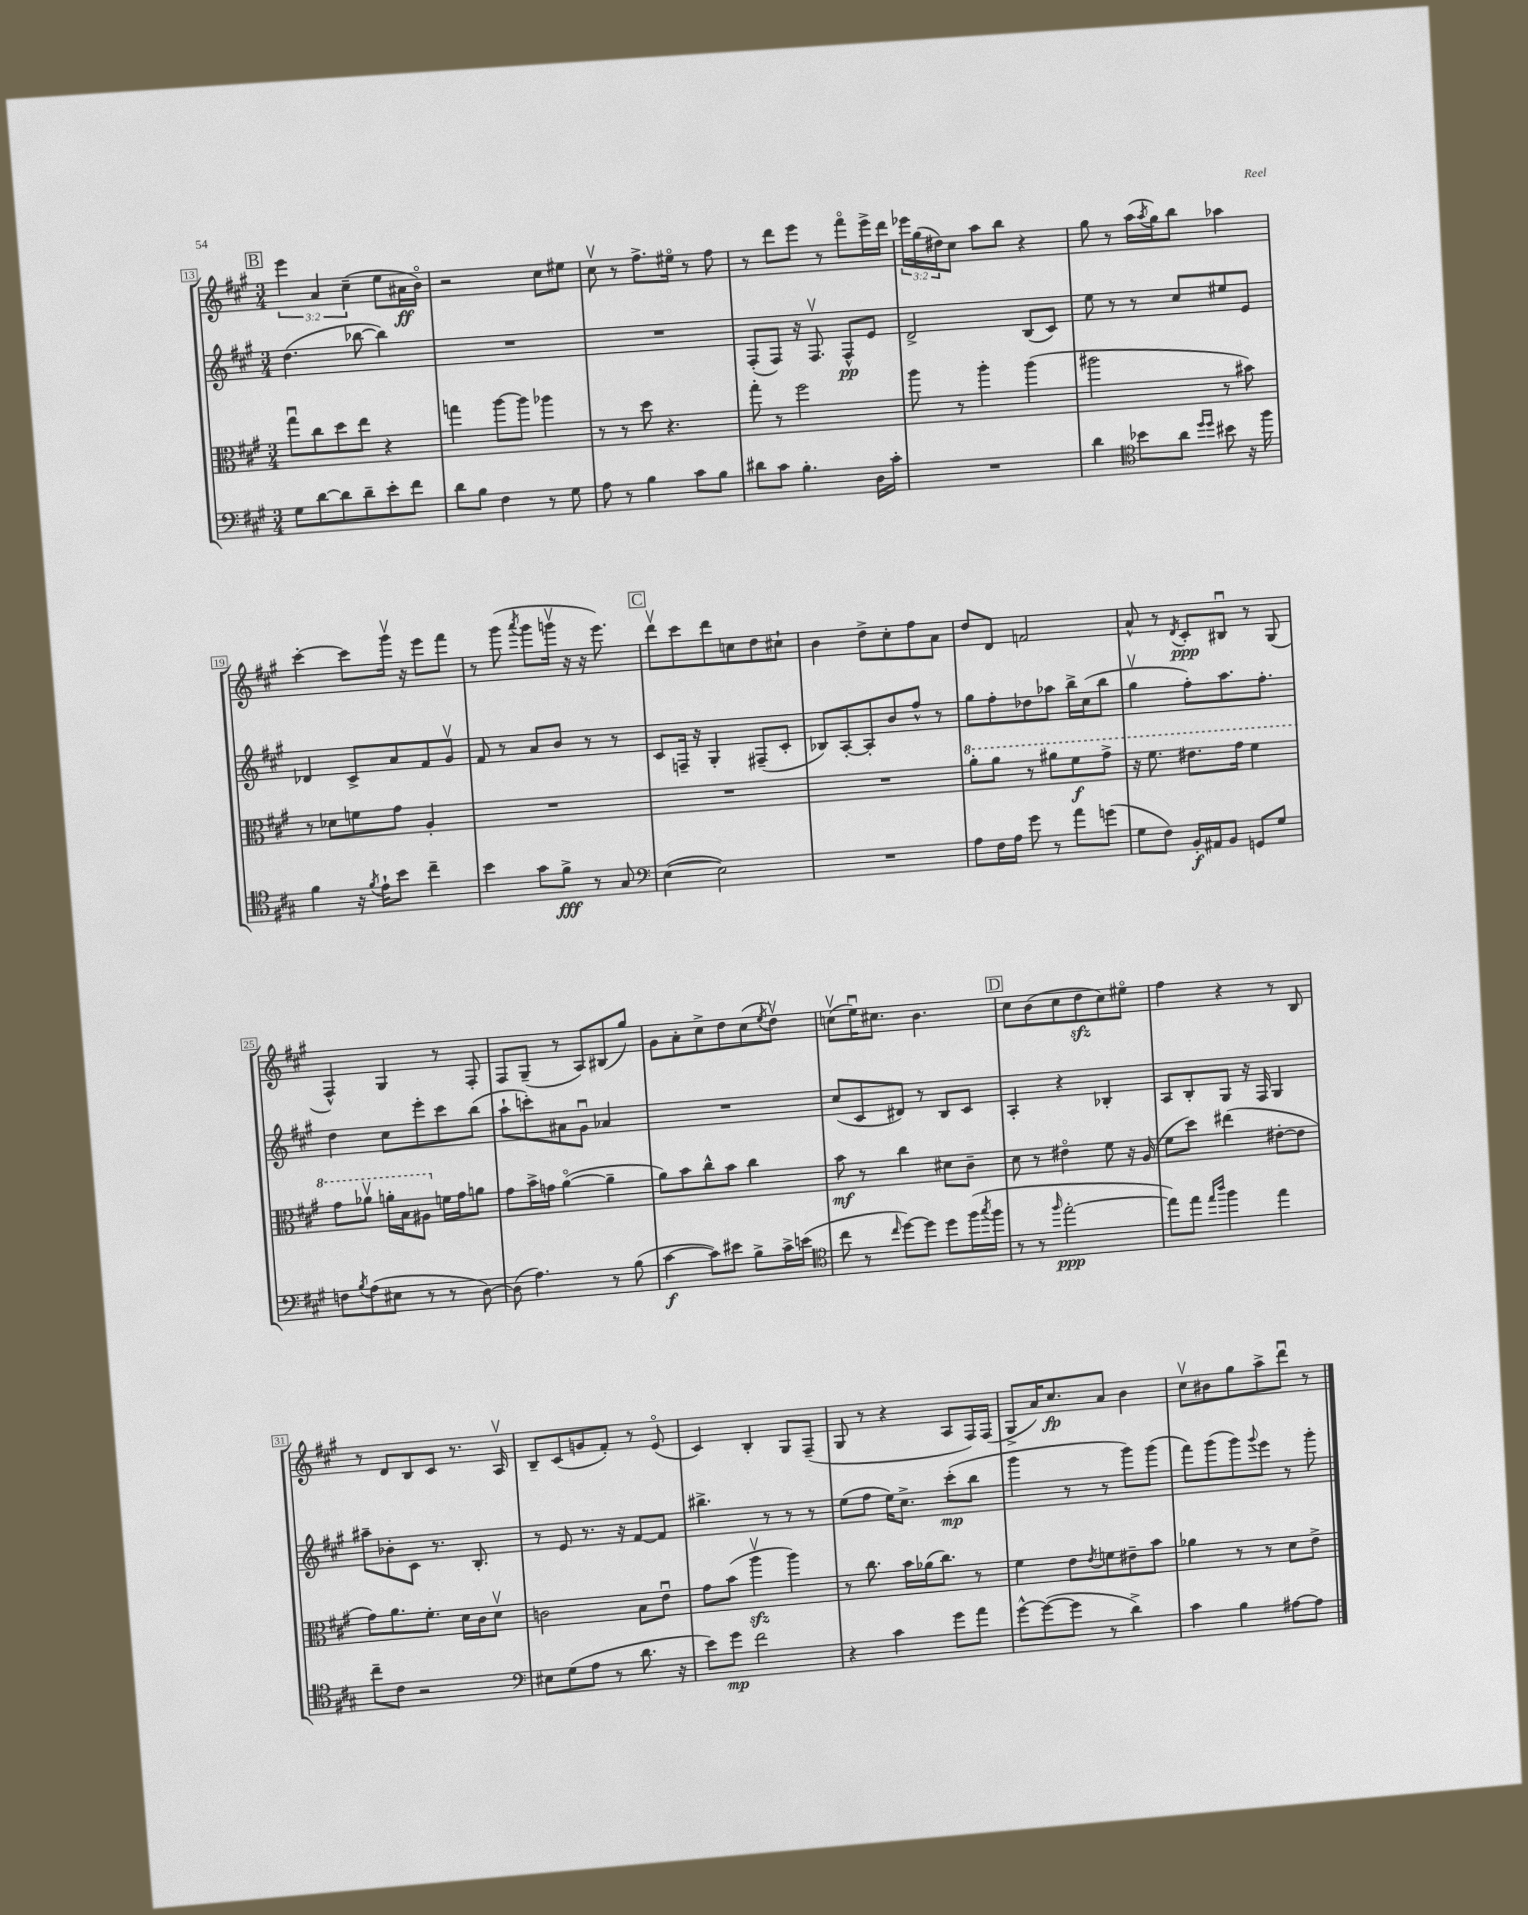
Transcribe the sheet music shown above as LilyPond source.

<<
\new StaffGroup <<
\new Staff = "s0" {
    \clef treble \key a \major \numericTimeSignature \time 3/4 \override Staff.TupletNumber.text = #tuplet-number::calc-fraction-text
    \mark \markup { \box "B" } \tuplet 3/2 { e'''4 a'4 cis''4--( } e''8 ais'16\ff b'16\flageolet) |
    r2 cis''8 eis''8 |
    cis''8\upbow r8 fis''8.-> eis''16\flageolet r8 fis''8 |
    r8 d'''8 e'''8 r8 fis'''8\flageolet e'''16-> d'''16 |
    \tuplet 3/2 { ees'''16 gis''16( dis''16) } cis''8 a''8 b''8 r4 |
    gis''8 r8 a''16( \acciaccatura { a''8 } gis''16) b''8 aes''4 |
    cis'''4~-. cis'''8 gis'''16\upbow r16 e'''8 fis'''8 |
    r8 gis'''8( \acciaccatura { a'''8 } gis'''8 g'''16\upbow r16 r16 e'''8.) |
    \mark \markup { \box "C" } d'''8\upbow cis'''8 d'''8 c''8 d''8 cis''8-! |
    b'4 d''8-> cis''8-. fis''8 a'8 |
    d''8 d'8 f'2 |
    a'8-^ r8 \acciaccatura { d'8 } cis'8-.\ppp bis8\downbow r8 gis8( |
    fis4-^) gis4 r8 fis8-. |
    fis8 gis8--( r8 a8) bis8( gis''8) |
    gis'8 a'8-. cis''8-> d''8 cis''8( \acciaccatura { e''8 } d''8\upbow) |
    c''8\upbow( e''16\downbow) cis''8. b'4. |
    \mark \markup { \box "D" } cis''8 b'8( cis''8 d''8\sfz cis''8) eis''8\flageolet |
    fis''4 r4 r8 b8 |
    r8 d'8 b8 cis'8 r8. a16\upbow |
    b8-- cis'8( g'8 fis'8-.) r8 e'8\flageolet( |
    cis'4) b4-. gis8 fis8--( |
    gis8 r8 r4 a8 fis16) fis16( |
    gis8-> a'16) cis''8.\fp a'8 b'4 |
    cis''8\upbow bis'8 gis''8 a''8-> d'''8\downbow r8 \bar "|." |
}
\new Staff = "s1" {
    \clef treble \key a \major \numericTimeSignature \time 3/4
    \mark \markup { \box "B" } d''4.( bes''8~ bes''4) |
    R2. |
    R2. |
    fis8-.( fis8) r16 fis8.\upbow fis8-^\pp e'8 |
    d'2-> b8( cis'8) |
    e''8 r8 r8 cis''8 eis''8 e'8 |
    des'4 cis'8-> a'8 fis'8 gis'8\upbow |
    fis'8 r8 a'8 b'8 r8 r8 |
    \mark \markup { \box "C" } cis'8 f16-- r16 gis4-. fis8--( cis'8-. |
    bes8) a8~-. a8-. b'8 fis''8-^ r8 |
    gis''8 fis''8-. des''8 aes''8 b''16-> cis''16( b''8 |
    gis''4\upbow fis''8-.) a''8. fis''8.-. |
    d''4 cis''8 e'''8-. cis'''8 b''8( |
    a''8-! c'''8-.) ais'8 gis'8\downbow aes'4 |
    R2. |
    cis''8( cis'8 dis'8) r8 b8 cis'8 |
    \mark \markup { \box "D" } a4-. r4 bes4-. |
    a8 b8-. gis8 r16 fis16 gis4 |
    ais''8-- bes'8-. cis'8 r8. b8.-. |
    r8 e'8 r8. r16 fis'8~ fis'8 |
    bis''4.-> r8 r8 r8 |
    e''8( fis''8 e''16) cis''8.-> cis'''8-.\mp( b''8 |
    gis'''4 r8 r8 gis'''8) gis'''8( |
    fis'''8) gis'''8( gis'''8) \appoggiatura { gis'''8 } e'''8 r8 gis'''8-. \bar "|." |
}
\new Staff = "s2" {
    \clef alto \key a \major \numericTimeSignature \time 3/4
    \mark \markup { \box "B" } gis''8\downbow cis''8 d''8 e''8 r4 |
    g''4 a''8~ a''8 aes''4 |
    r8 r8 d''8 r4. |
    gis''8-. r8 fis''2 |
    a''8 r8 a''4-. a''4( |
    ais''2 r8 bis'8) |
    r8 des'8 f'8 gis'8 a4-. |
    R2. |
    \mark \markup { \box "C" } R2. |
    R2. |
    \ottava #1 a''8-. a''8 r8 ais''8 fis''8\f gis''8-> |
    r16 fis''8. eis''8. gis''16 fis''4 |
    gis''8 aes''8\upbow a''16-. b'16 ais'8 \ottava #0 f'16 gis'16 a'8 |
    gis'8 b'16-> g'16 a'4~\flageolet( a'4-- |
    a'8) b'8 cis''8-^ b'8 cis''4 |
    b'8\mf r8 cis''4 dis'8 cis'8-- |
    \mark \markup { \box "D" } d'8 r8 eis'4\flageolet fis'8 r16 a16( |
    fis'8 d''8) eis''4( eis'8~-. eis'8 |
    gis'8) a'8. fis'8.-. d'16 cis'16 d'8\upbow |
    c'2 b8 e'8\downbow |
    gis'8 b'8( a''4\upbow\sfz a''4) |
    r8 cis''8. b'16 aes'16( cis''8.) r8 |
    fis'4 e'8 \acciaccatura { e'8 } f'8 eis'8-- b'8 |
    aes'4 r8 r8 d'8 e'8-> \bar "|." |
}
\new Staff = "s3" {
    \clef bass \key a \major \numericTimeSignature \time 3/4
    \mark \markup { \box "B" } gis8 d'8~ d'8 d'8-- e'8-. fis'8 |
    d'8 b8 fis4 r8 gis8 |
    a8 r8 b4 cis'8 b8 |
    dis'8 cis'8 b4.-. d16 cis'16-. |
    R2. |
    d'4 \clef tenor bes'8 a'8 \grace { d''16 d''16 } bis'8 r16 fis''16 |
    fis'4 r16 \acciaccatura { fis'8 } e'16-! b'8 cis''4-- |
    b'4 gis'8 fis'8->\fff r8 gis8 |
    \mark \markup { \box "C" } \clef bass e4~( e2) |
    R2. |
    a8 fis16 a16 gis'8 r8 a'8 g'8( |
    gis8 fis8) b,16-.\f ais,16 b,8 g,8 gis8 |
    f8 \acciaccatura { b8 } a8( eis8 r8 r8 d8~) |
    d8( a4.) r8 b8( |
    cis'4~\f cis'8) eis'8 b8-> cis'16-> e'16( |
    \clef tenor cis''8 r8 \grace { cis''16 } d''8~) d''8 d''8 fis''16( \acciaccatura { gis''8 } fis''16 |
    \mark \markup { \box "D" } r8 r8 \grace { fis''16 } e''2~-.\ppp |
    e''8) e''8 \grace { e''16 a''16 } fis''4 e''4 |
    cis''8-- cis'8 r2 |
    \clef bass eis8 gis8( a8 r8 d'8. r16 |
    e'8) gis'8\mp fis'2 |
    r4 cis'4 gis'8 a'8 |
    gis'8~-^ gis'8~( gis'8 r8 d'4->) |
    cis'4 b4 ais8~ ais8 \bar "|." |
}
>>
>>
\layout { \context { \Score currentBarNumber = #13 \override BarNumber.stencil = #(make-stencil-boxer 0.1 0.3 ly:text-interface::print) } }
